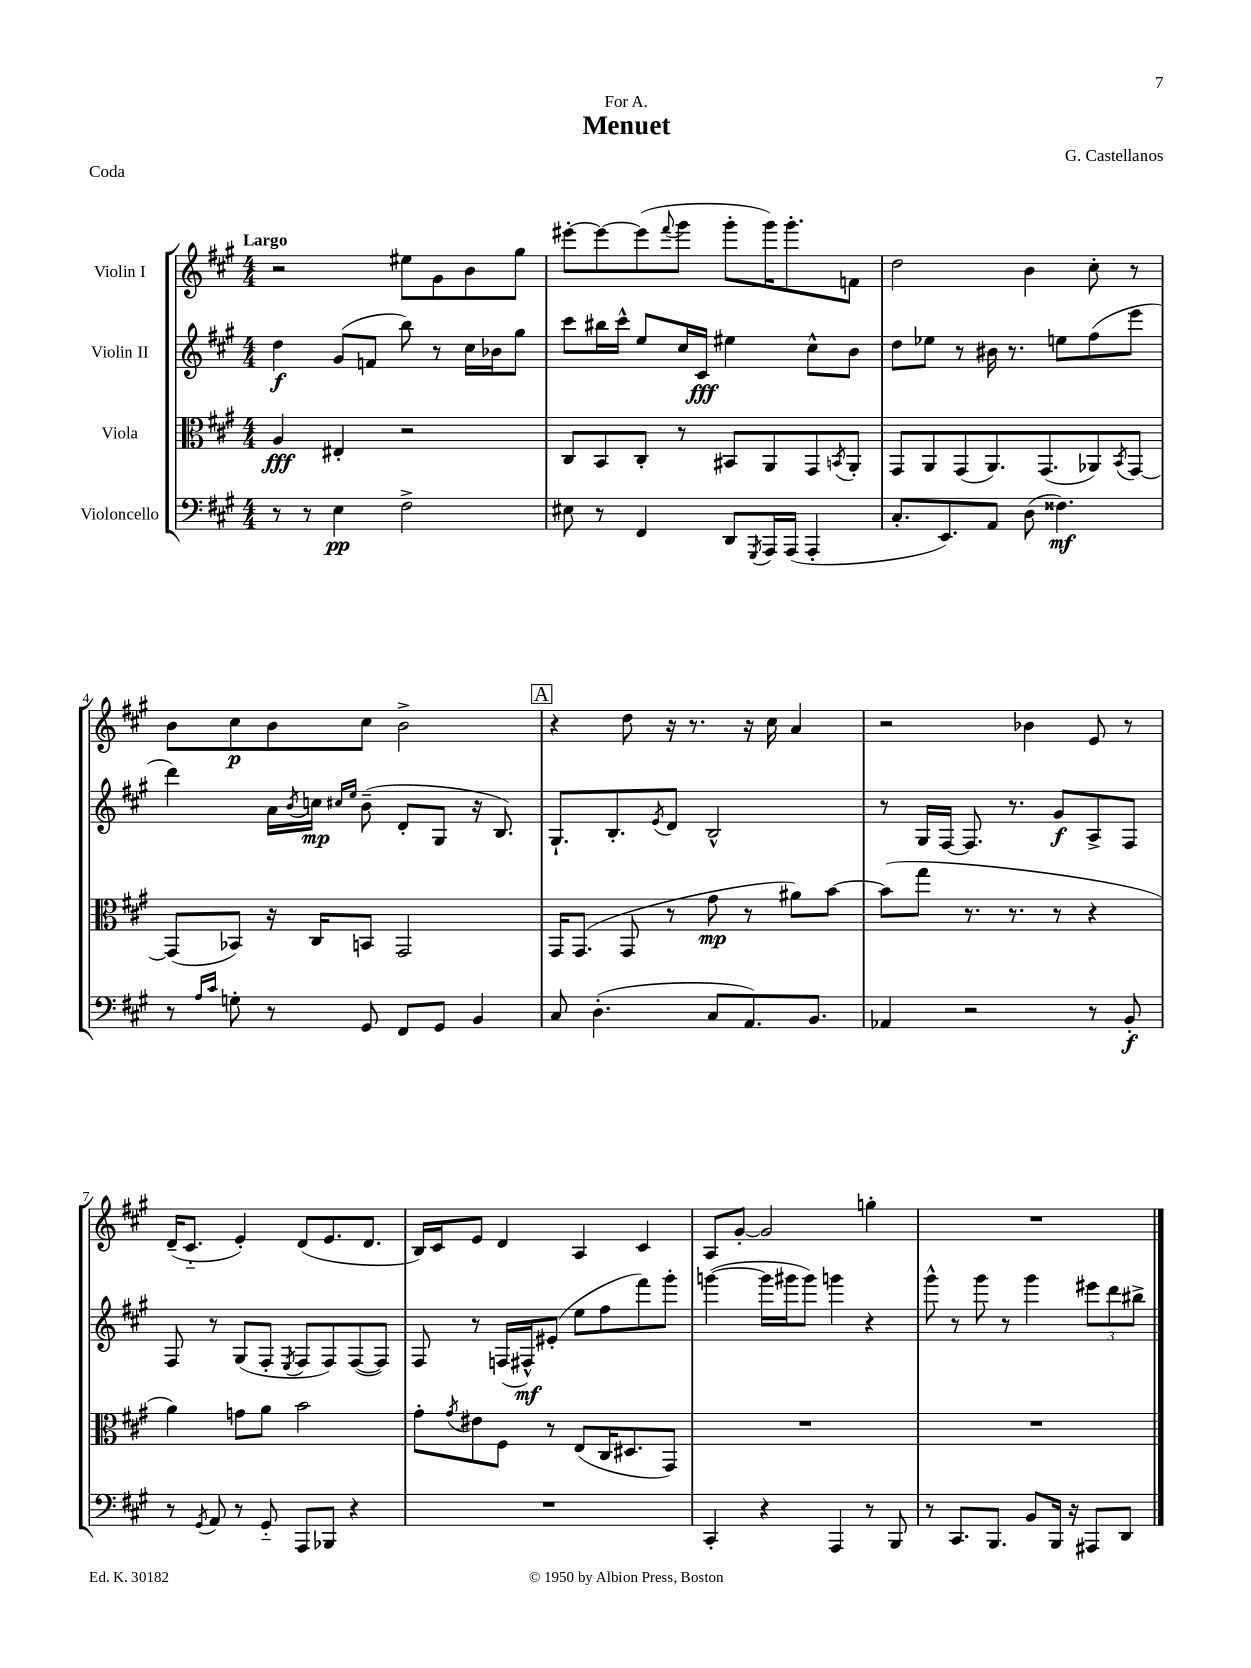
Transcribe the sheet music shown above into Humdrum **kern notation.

**kern	**kern	**kern	**kern
*staff4	*staff3	*staff2	*staff1
*clefF4	*clefC3	*clefG2	*clefG2
*k[f#c#g#]	*k[f#c#g#]	*k[f#c#g#]	*k[f#c#g#]
*M4/4	*M4/4	*M4/4	*M4/4
8r	4A/	4dd\	2r
8r	.	.	.
4E\	4E#'/	(8g#/L	.
.	.	8f/J	.
2F#^\	2r	8bb\)	8ee#\L
.	.	8r	8g#\
.	.	16cc#\LL	8b\
.	.	16b-\J	.
.	.	8gg#\J	8gg#\J
=	=	=	=
8E#\	8C#/L	8ccc#\L	[8eee#'\L
8r	8BB/	16bb#\L	8eee#\_
.	.	16ccc#^^\JJ	.
4FF#/	8C#'/J	8ee/L	(8eee#\]
.	.	.	8qqfff#/
.	8r	16cc#/L	8ggg#\J
.	.	16c#/JJ	.
8DD/L	8BB#/L	4ee#\	8ggg#'\L
8qGGG#/	.	.	.
16AAA/L	8AA/	.	16ggg#\K)
(16AAA/JJ	.	.	8.ggg#'\
4AAA'/	8GG#/	8cc#^^\L	.
.	8qBB/	.	.
.	8AA'/J	8b\J	8f\J
=	=	=	=
8.C#'/L	8GG#/L	8dd\L	2dd\
.	8AA/	8ee-\J	.
8.EE/)	.	.	.
.	(8GG#/	8r	.
8AA/J	8.AA/)	16b#\	.
.	.	8.r	.
(8D\	.	.	4b\
.	(8.GG#/	.	.
4.F##\)	.	8ee\L	.
.	8AA-/)	(8ff#\	8cc#'\
.	8qBB/	.	.
.	[8GG#/J	8eee\J	8r
=	=	=	=
8r	(8GG#/]L	4ddd\)	8b\L
16qqA/LL	.	.	.
16qqc#/JJ	.	.	.
8G'\	8BB-/J)	.	8cc#\
8r	16r	16a\LL	8b\
.	.	8qb/	.
.	16C#/LK	16cc\JJ	.
.	.	16qqcc#/LL	.
.	.	16qqee/JJ	.
8GG#/	8BB/J	(8b~\	8cc#\J
8FF#/L	2GG#/	8d'/L	2b^\
8GG#/J	.	8G#/J	.
4BB/	.	16r	.
.	.	8.B/)	.
=	=	=	=
8C#/	16GG#/LK	8.G#`/L	4r
.	(8.GG#/J	.	.
(4.D'\	.	.	.
.	.	8.B'/	.
.	8GG#/	.	8dd\
.	.	8qe/	.
.	8r	8d/J	16r
.	.	.	8.r
8C#/L	8g#\	2B^^/	.
8.AA/)	8r	.	16r
.	.	.	16cc#\
.	8a#\L)	.	4a/
8.BB/J	.	.	.
.	[8b\J	.	.
=	=	=	=
4AA-/	(8b\]L	8r	2r
.	8gg#\J	16G#/LL	.
.	.	[16F#/JJ	.
2r	8.r	8.F#/]	.
.	8.r	8.r	.
.	.	.	4b-\
.	8r	8g#/L	.
8r	4r	8A^/	8e/
8BB'/	.	8F#/J	8r
=	=	=	=
8r	4a\)	8F#/	(16d~/LK
.	.	.	8.c#'~/J
8qGG#/	.	.	.
8AA/	.	8r	.
8r	8g\L	(8G#/L	4e'/)
8GG#'~/	8a\J	8F#'/J	.
.	.	8qE/	.
8AAA/L	2b\	8F#/L	(8d/L
8BBB-/J	.	8F#/)	8.e/
4r	.	([8F#/	.
.	.	.	8.d/J
.	.	8F#/]J)	.
=	=	=	=
1r	8g#'\L	8F#/	16B/LL)
.	.	.	16c#/J
.	8qg#/	.	.
.	8e#\	8r	8e/J
.	8F#\J	(16F/LL	4d/
.	.	16F#^^/J)	.
.	8r	(8e#'/J	.
.	(8E/L	8ee\L	4A/
.	16C#/K	8ff#\	.
.	8.D#/	.	.
.	.	8fff#\)	4c#/
.	8GG#/J)	8ggg#'\J	.
=	=	=	=
4CC#'/	1r	([4ggg\	8A/L
.	.	.	[8g#'/J
4r	.	16ggg\]LL	2g#/]
.	.	16ggg#\J	.
.	.	8ggg#\J)	.
4AAA/	.	4ggg\	.
8r	.	4r	4gg'\
8BBB/	.	.	.
=	=	=	=
8r	1r	8ggg#^^\	1r
8.CC#/L	.	8r	.
.	.	8ggg#\	.
8.BBB/J	.	.	.
.	.	8r	.
8BB/L	.	4ggg#\	.
16BBB/Jk	.	.	.
16r	.	.	.
8AAA#/L	.	12eee#\L	.
.	.	12ddd\	.
8DD/J	.	.	.
.	.	12bb#^\J	.
==	==	==	==
*-	*-	*-	*-
